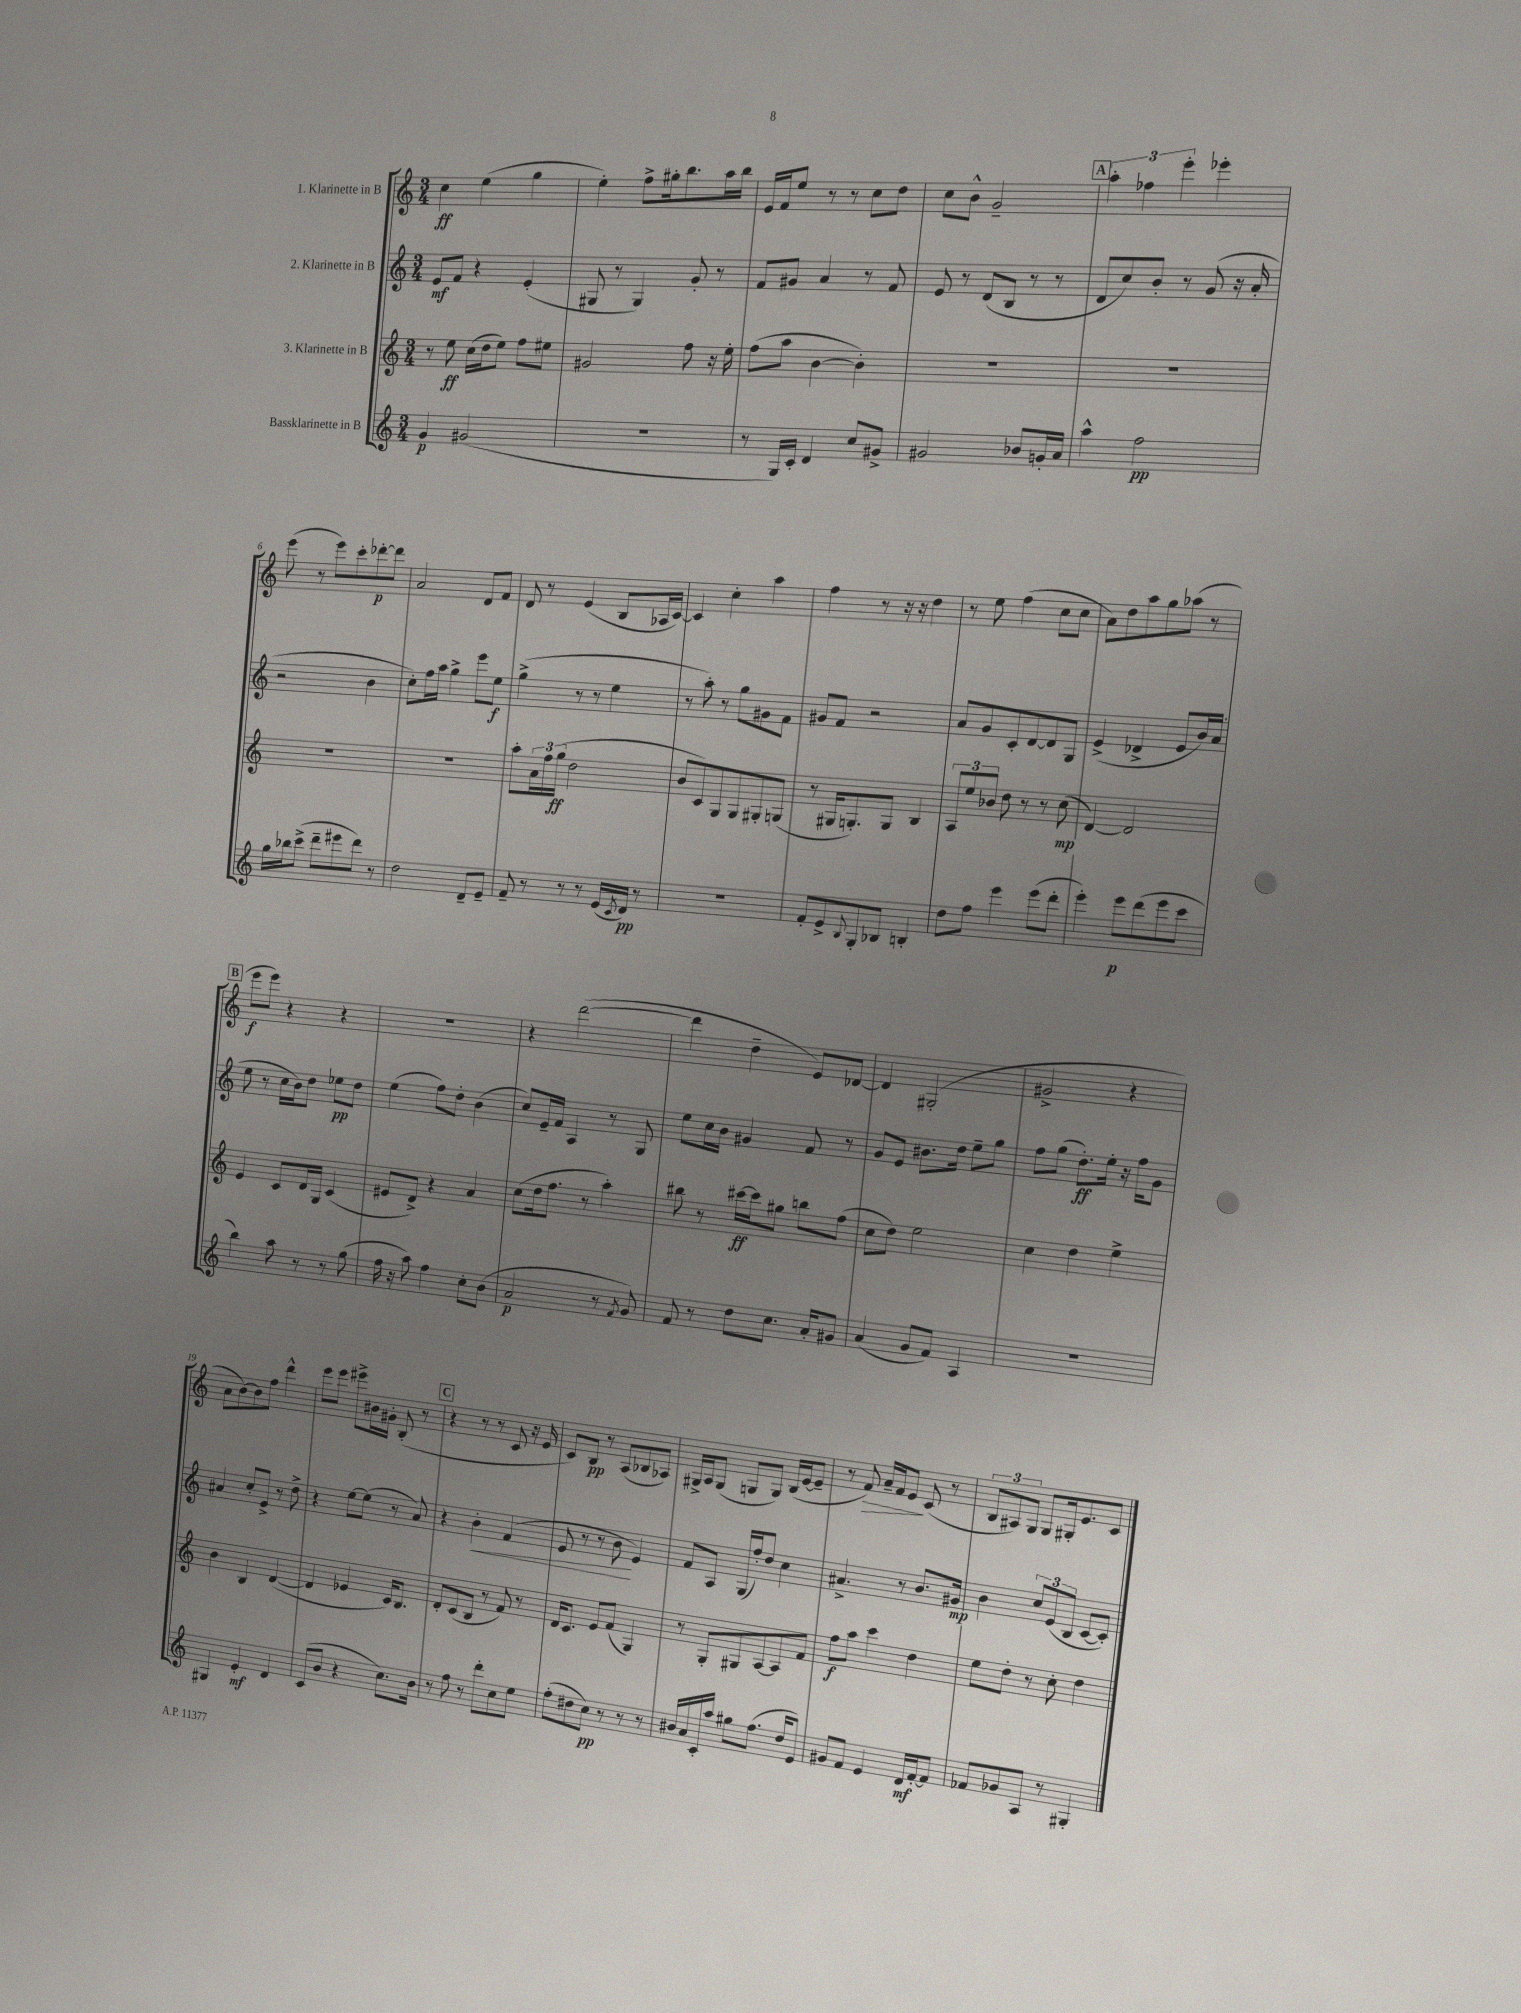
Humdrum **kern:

**kern	**kern	**kern	**kern
*staff4	*staff3	*staff2	*staff1
*clefG2	*clefG2	*clefG2	*clefG2
*k[]	*k[]	*k[]	*k[]
*M3/4	*M3/4	*M3/4	*M3/4
4g	8r	8e	4cc
.	8ee	8f	.
(2g#	(16cc	4r	(4ee
.	16dd	.	.
.	8ee)	.	.
.	8ff	(4e'	4gg
.	8ee#	.	.
=	=	=	=
2.r	2g#	8G#	4ee')
.	.	8r	.
.	.	4G#)	8ff^
.	.	.	16gg#'
.	.	.	8.bb
.	8ff	8g'	.
.	16r	8r	16aa
.	16ee'	.	16bb
=	=	=	=
8r	(8ff	8f	16e
.	.	.	16f
16G)	8aa	8g#	8ee
16c'	.	.	.
4d	[4b	4a	8r
.	.	.	8r
8cc	4b'])	8r	8cc
8g#^	.	8f	8dd
=	=	=	=
2g#	2.r	8e	8cc
.	.	8r	8b^^
.	.	(8d	2g~
.	.	8B	.
8b-	.	8r	.
16g'	.	8r	.
16a	.	.	.
=	=	=	=
4aa^^	2.r	8d	6aa'
.	.	8cc)	.
.	.	.	6ff-
2ff	.	8b'	.
.	.	.	6eee'
.	.	8r	.
.	.	(8g	4eee-'
.	.	16r	.
.	.	16a'	.
=	=	=	=
16gg	2.r	2r	(8eee
16bb-	.	.	.
(8ccc^	.	.	8r
8ddd~	.	.	8eee)
8eee#	.	.	8ccc'
8ddd)	.	4b	[8ddd-'
8r	.	.	8ddd-]
=	=	=	=
2dd	2.r	8cc')	2a
.	.	16ff	.
.	.	16aa	.
.	.	4gg^	.
8d~	.	8eee	8d
8e~	.	8ee	8f
=	=	=	=
8f~	8aa'	(4gg^	8d
8r	24a	.	8r
.	24ff	.	.
.	(24gg	.	.
8r	2dd	8r	(4e
8r	.	8r	.
(16e	.	4ee	8B
8qc	.	.	.
16d)	.	.	.
8r	.	.	16A-
.	.	.	[16c)
=	=	=	=
2.r	8b	8r	4c]
.	8c)	8aa')	.
.	8G	8r	4cc'
.	8G	8gg	.
.	8G#'	8g#	4aa
.	(8G	8f	.
=	=	=	=
8f'	8r	8g#	4ff
8e^	16G#	8f	.
.	8.G')	.	.
8qqB	.	.	.
8G'	.	2r	8r
8B-	8G	.	16r
.	.	.	16r
4B'	4B	.	4dd
=	=	=	=
8dd	12A	8a	8r
.	12ee	.	.
8ff	.	8g	8ee
.	12b-	.	.
4eee	8dd	8c'	(4ff
.	8r	[8d	.
(8eee	8r	8d]	8cc
8ddd'	(8cc	8G	8cc
=	=	=	=
4eee')	[4d)	(4e^	8a)
.	.	.	8dd
8eee	2d]	4d-^	8aa
(8ddd	.	.	8gg
8eee	.	8e	(8aa-
8ccc	.	16b)	8r
.	.	(16a	.
=	=	=	=
4bb)	4e	8ee	8eee
.	.	8r	8eee)
8aa	8c	16cc	4r
.	.	16b)	.
8r	16d	8dd	.
.	16G	.	.
8r	(4c	8ee-	4r
(8gg	.	8dd	.
=	=	=	=
16ff	8e#	(4ee	2.r
16r	.	.	.
8aa)	8d^)	.	.
4ff	4r	8ff)	.
.	.	8dd'	.
8cc'	4a	(4b	.
(8b	.	.	.
=	=	=	=
2a	(8cc	8cc)	4r
.	16dd	16e~	.
.	8.ff	16f	.
.	.	4A	([2ddd
.	8r	.	.
8r	4aa')	8r	.
8qf	.	.	.
8g)	.	8G	.
=	=	=	=
8f	8bb#	8ee	4ddd]
8r	8r	16cc	.
.	.	16b	.
8dd	[16ccc#	4g#	4dd~
.	16ccc#]	.	.
8.cc	8gg#	.	.
.	8bb	8f	8e)
16a'	.	.	.
8g#	(8ff	8r	[8d-
=	=	=	=
(4a	8cc	8g	4d-]
.	8dd)	8e	.
8g	2ee	8.b#	(2G#'
8f)	.	.	.
.	.	16dd	.
4A	.	8ee~	.
.	.	8gg	.
=	=	=	=
2.r	4cc	8ff	2g#^
.	.	(8gg	.
.	4dd	8.dd')	.
.	.	16ee'	.
.	4ee^	16r	4r
.	.	16ff	.
.	.	8g	.
=	=	=	=
4G#	4b	4a#	8a
.	.	.	[8b)
4e'	4B	8cc'	8b]
.	.	8e^	8ff
4d	([4d	8r	4ddd^^
.	.	8dd^	.
=	=	=	=
(8c	4d]	4r	8eee
8b	.	.	8eee
4r	4e-	[8ee	8eee#^
.	.	(8ee]	16b#
.	.	.	16g#'
8.cc)	16c)	8r	(8B'
.	8.B	.	.
.	.	8a)	8r
16b	.	.	.
=	=	=	=
8r	8d'	4r	4r
8ff	(8c	.	.
8r	8B	4b'	8r
8ddd'	8r	.	8r
8cc	8f)	(4f	8c
8ee	8r	.	16r
.	.	.	16e
=	=	=	=
(8ff'	16d	8e	8c)
.	8.c	.	.
8dd#	.	8r	8B
8cc)	8e	8r	8r
8r	(8f	8b	(8A
8r	4G)	4e)	8B-
8r	.	.	8A-)
=	=	=	=
16b#	8r	8f	16G#^
16a	.	.	16A
16c'	8G'	8A	(8G#
16aa	.	.	.
8gg#	8G#	(16G	8G
.	.	16ff')	.
(8.ff	[8A	8dd	8G)
.	8A]	4cc	(16B
16dd	.	.	[16e
8e)	8f	.	8e~]
=	=	=	=
8g#	8ff	4.a#^	8r
8f	8aa	.	8f)
4e	4ccc	.	16a~
.	.	.	16f
.	.	8r	8e
16d	4dd	8.b	(8c
[16f'	.	.	.
8f]	.	.	8r
.	.	16g#	.
=	=	=	=
8f-	8ee	4b	12B
.	.	.	12A#)
8g-	8dd'	.	.
.	.	.	12G
8A	8r	12cc	8G
.	.	(12e	.
8r	8cc'	.	16G#'
.	.	12B	.
.	.	.	8.e
4G#'	4dd	[8c	.
.	.	8c'])	8c
==	==	==	==
*-	*-	*-	*-
